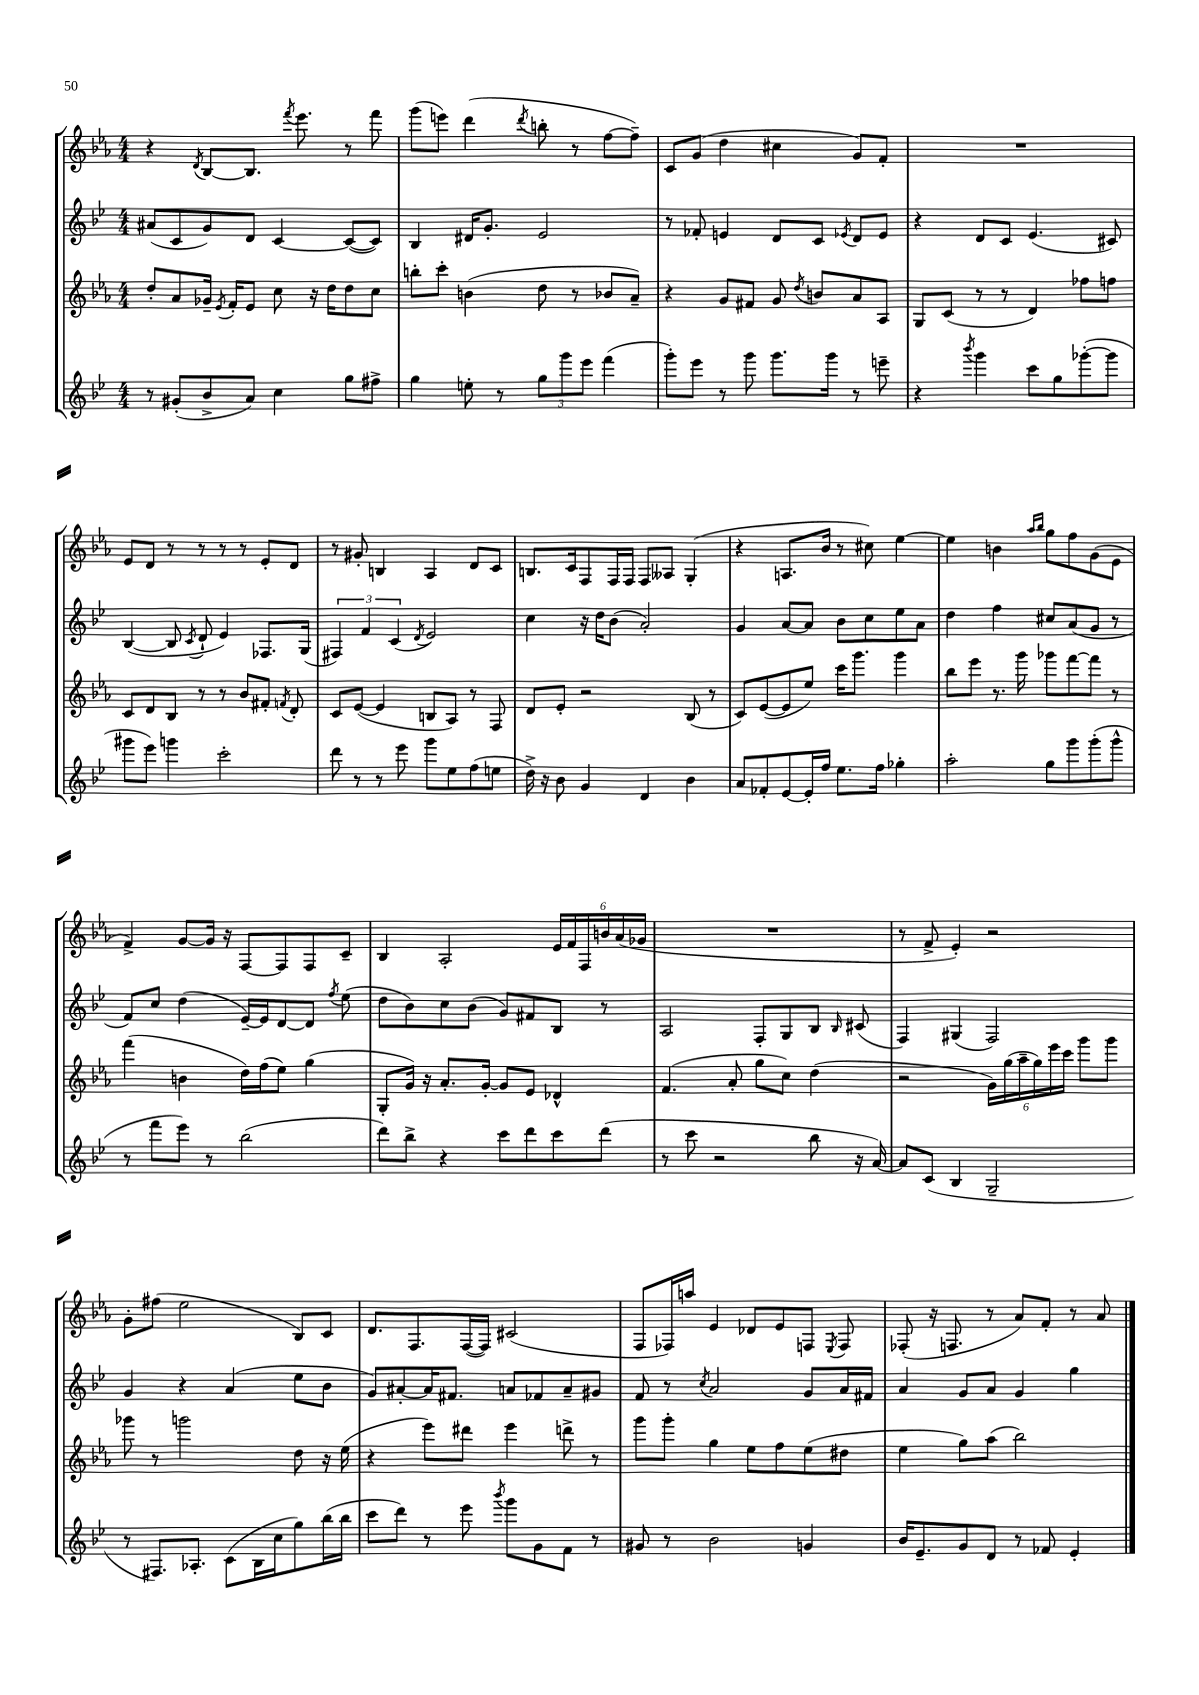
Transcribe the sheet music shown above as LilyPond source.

<<
\new StaffGroup <<
\new Staff = "s0" {
    \clef treble \key ees \major \numericTimeSignature \time 4/4
    \autoBeamOff r4 \acciaccatura { d'8 } bes8[~ bes8.] \acciaccatura { f'''8 } ees'''8. r8 f'''8 |
    g'''8[( e'''8]) d'''4( \acciaccatura { d'''8 } b''8-. r8 f''8[~ f''8]--) |
    c'8[ g'8]( d''4 cis''4 g'8[) f'8]-. |
    R1 |
    ees'8[ d'8] r8 r8 r8 r8 ees'8[-. d'8] |
    r8 gis'8-. b4 aes4 d'8[ c'8] |
    b8.[ c'16 f8 f16 f16] f8[ aeses8] g4-.( |
    r4 a8.[ bes'16] r8 cis''8) ees''4~ |
    ees''4 b'4 \grace { aes''16[ bes''16] } g''8[ f''8 g'8( ees'8] |
    f'4->) g'8[~ g'16] r16 f8[~ f8 f8 c'8]-- |
    bes4 aes2-. \tuplet 6/4 { ees'16[ f'16 f16 b'16 aes'16( ges'16] } |
    R1 |
    r8 f'8-> ees'4-.) r2 |
    g'8[-. fis''8]( ees''2 bes8[) c'8] |
    d'8.[ f8. f16~( f16]) cis'2( |
    f8[ fes16) a''16] ees'4 des'8[ ees'8 f8] \acciaccatura { ees8 } f8 |
    fes8-.( r16 f8. r8 aes'8[) f'8]-. r8 aes'8 \bar "|." |
}
\new Staff = "s1" {
    \clef treble \key bes \major \numericTimeSignature \time 4/4
    \autoBeamOff ais'8[( c'8 g'8) d'8] c'4~ c'8[~( c'8]) |
    bes4 dis'16[ g'8.]-. ees'2 |
    r8 fes'8-. e'4 d'8[ c'8] \acciaccatura { ees'8 } d'8[ ees'8] |
    r4 d'8[ c'8] ees'4.( cis'8) |
    bes4~( bes8 \acciaccatura { c'8 } d'8-! ees'4) fes8.[ g16]( |
    \tuplet 3/2 { fis4) f'4 c'4( } \acciaccatura { d'8 } ees'2) |
    c''4 r16 d''16[ bes'8]( a'2-.) |
    g'4 a'8[~ a'8] bes'8[ c''8 ees''8 a'8] |
    d''4 f''4 cis''8[ a'8( g'8] r8 |
    f'8[) c''8] d''4( ees'16[~--) ees'16 d'8~ d'8] \acciaccatura { f''8 } ees''8( |
    d''8[ bes'8) c''8 bes'8]( g'8[) fis'8 bes8] r8 |
    a2 f8[-. g8 bes8] \grace { bes16 } cis'8( |
    f4) gis4( f2) |
    g'4 r4 a'4( ees''8[ bes'8] |
    g'8[) ais'8~-. ais'16 fis'8.] a'8[ fes'8 a'8-- gis'8] |
    f'8 r8 \acciaccatura { c''8 } a'2 g'8[ a'16 fis'16] |
    a'4 g'8[ a'8] g'4 g''4 \bar "|." |
}
\new Staff = "s2" {
    \clef treble \key ees \major \numericTimeSignature \time 4/4
    \autoBeamOff d''8[-. aes'8 ges'16]-- \acciaccatura { ees'8 } f'16[-. ees'8] c''8 r16 d''16[ d''8 c''8] |
    b''8[-. c'''8]-. b'4( d''8 r8 bes'8[ aes'8]--) |
    r4 g'8[ fis'8] g'8 \acciaccatura { d''8 } b'8[ aes'8 aes8] |
    g8[ c'8]( r8 r8 d'4) fes''8[ f''8] |
    c'8[ d'8 bes8] r8 r8 bes'8[ fis'8]-. \acciaccatura { f'8 } d'8-. |
    c'8[ ees'8]~( ees'4 b8[ aes8]) r8 f8 |
    d'8[ ees'8]-. r2 bes8( r8 |
    c'8[) ees'8~( ees'8 ees''8]) c'''16[ g'''8.] g'''4 |
    bes''8[ ees'''8] r8. g'''16 ges'''8[ f'''8~ f'''8] r8 |
    f'''4( b'4 d''16[) f''16( ees''8]) g''4( |
    g8[-. g'16]) r16 aes'8.[-. g'16]~-. g'8[ ees'8] des'4-^ |
    f'4.( aes'8-. g''8[ c''8]) d''4( |
    r2 \tuplet 6/4 { g'16[) g''16( aes''16-- g''16) ees'''16 c'''16] } g'''8[ g'''8] |
    ges'''8 r8 g'''2 d''8 r16 ees''16( |
    r4 ees'''8[) dis'''8] ees'''4 d'''8-> r8 |
    g'''8[ g'''8]-. g''4 ees''8[ f''8 ees''8( dis''8] |
    ees''4 g''8[) aes''8]( bes''2) \bar "|." |
}
\new Staff = "s3" {
    \clef treble \key bes \major \numericTimeSignature \time 4/4
    \autoBeamOff r8 gis'8[-.( bes'8-> a'8]) c''4 g''8[ fis''8]-> |
    g''4 e''8-. r8 \tuplet 3/2 { g''8[ g'''8 ees'''8] } f'''4( |
    g'''8[-.) ees'''8] r8 g'''8 g'''8.[ g'''16] r8 e'''8-- |
    r4 \acciaccatura { bes'''8 } g'''4 c'''8[ g''8 ges'''8~-.( ges'''8] |
    gis'''8[ ees'''8]) g'''4 c'''2-. |
    d'''8 r8 r8 ees'''8 g'''8[ ees''8 f''8( e''8] |
    d''16->) r16 bes'8 g'4 d'4 bes'4 |
    a'8[ fes'8-. ees'8~ ees'16-. f''16] ees''8.[ f''16] ges''4-. |
    a''2-. g''8[ g'''8 g'''8-.( g'''8]-^ |
    r8 f'''8[ ees'''8]) r8 bes''2( |
    d'''8[) bes''8]-> r4 c'''8[ d'''8 c'''8 d'''8]( |
    r8 c'''8 r2 bes''8 r16 a'16~) |
    a'8[ c'8]( bes4 g2-- |
    r8 fis8.[) aes8.]-. c'8[( bes16 c''16 g''8) bes''16( bes''16] |
    c'''8[ d'''8]) r8 ees'''8 \acciaccatura { bes'''8 } g'''8[ g'8 f'8] r8 |
    gis'8 r8 bes'2 g'4 |
    bes'16[ ees'8.-- g'8 d'8] r8 fes'8 ees'4-. \bar "|." |
}
>>
>>
\layout { \context { \Score \remove "Bar_number_engraver" } }
